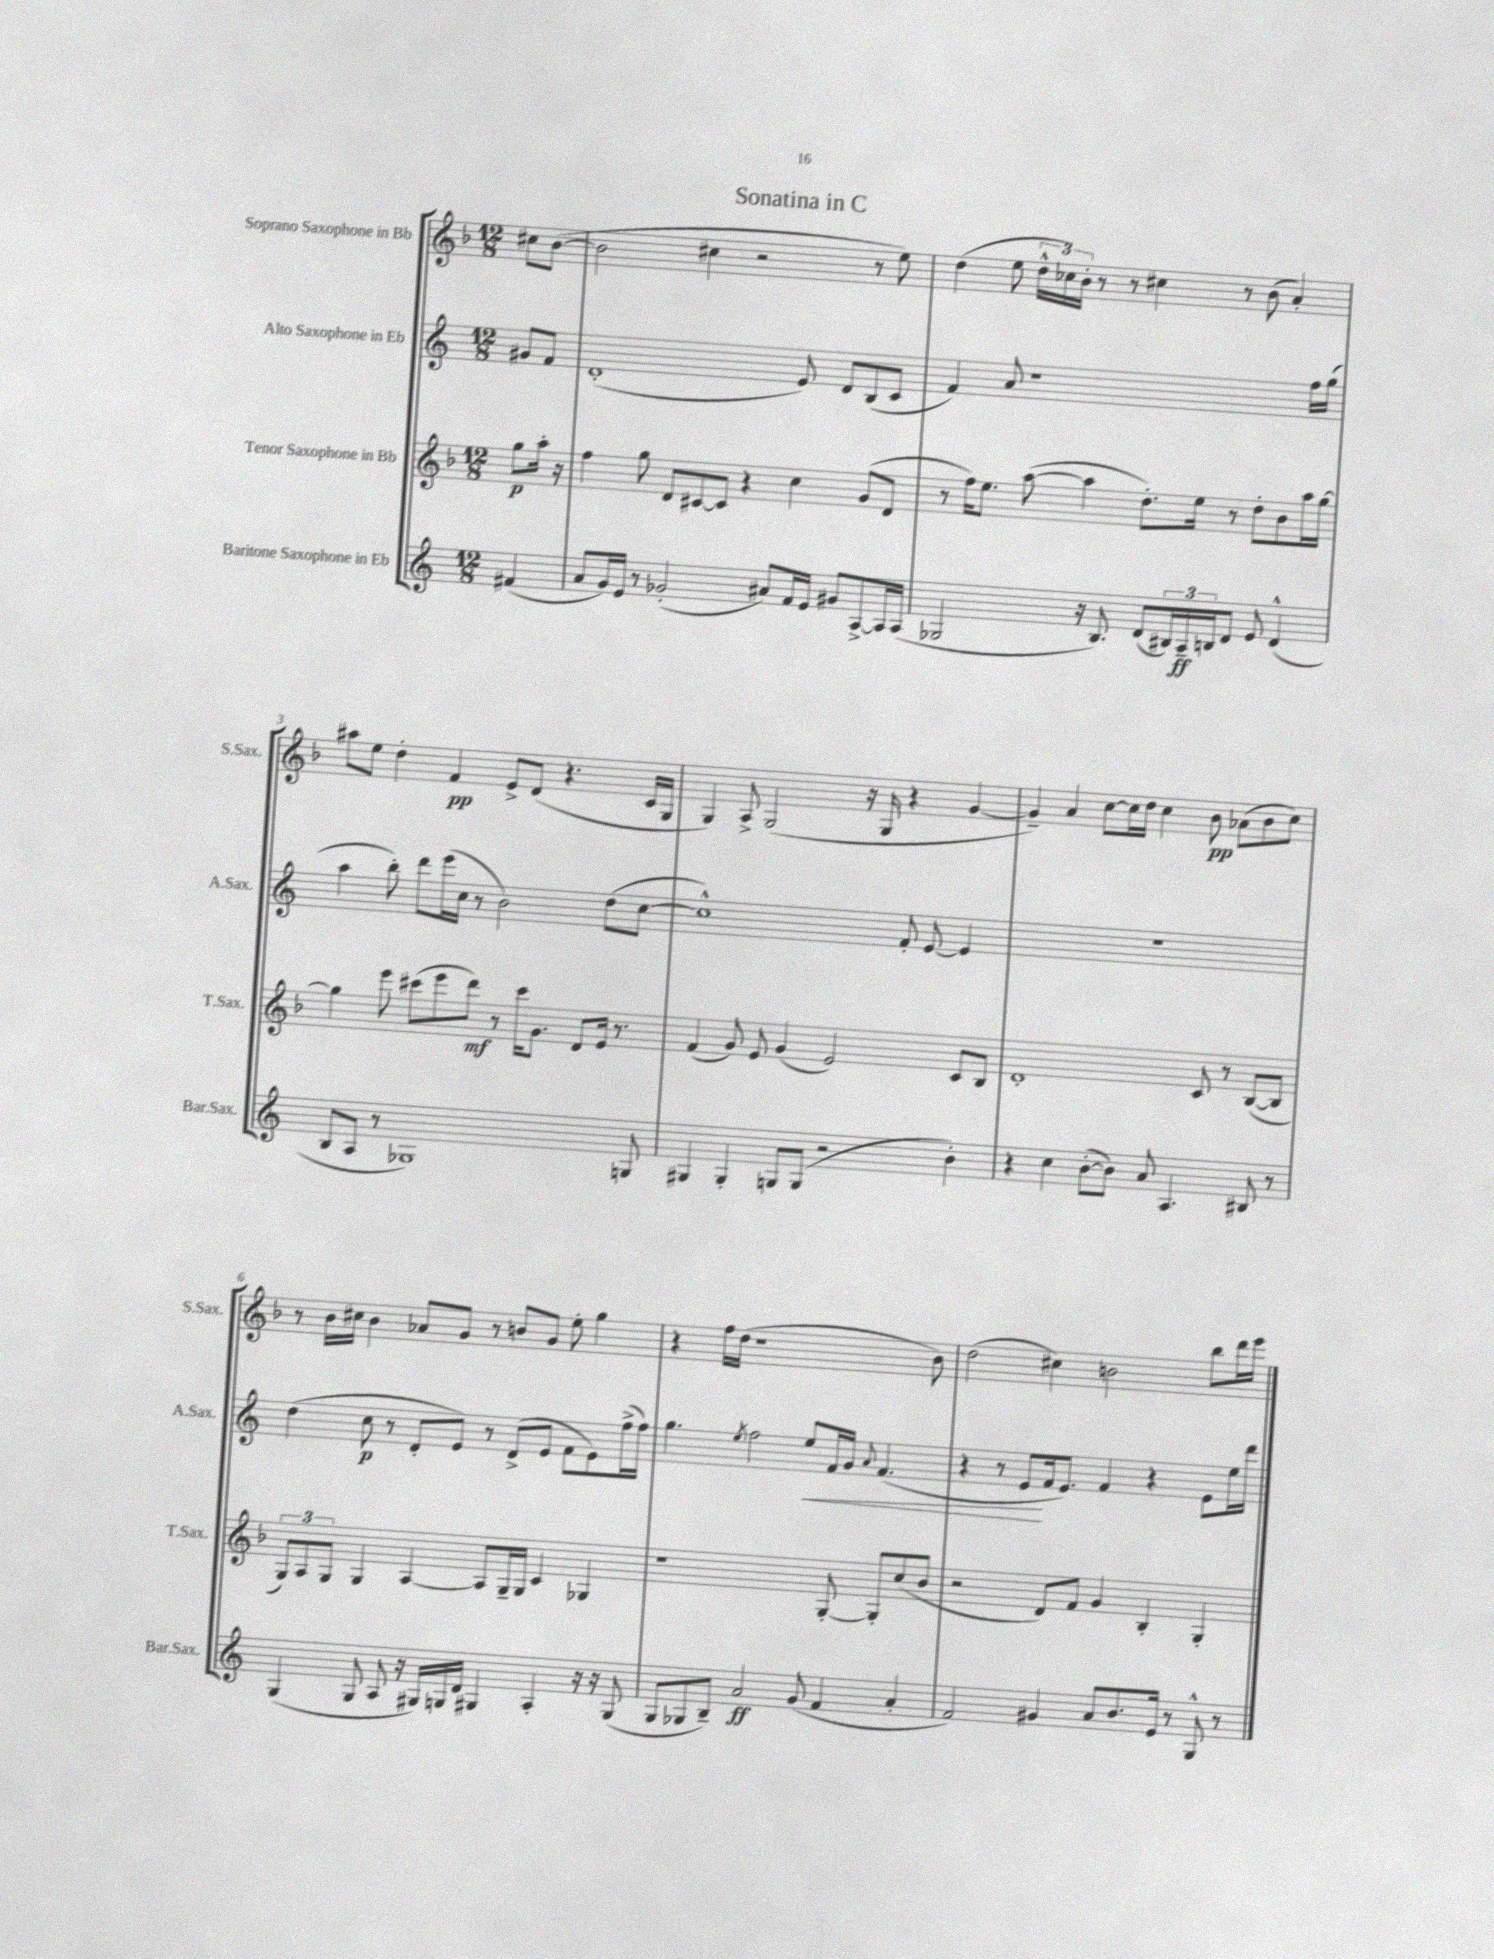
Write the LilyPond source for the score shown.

\header { title = "Sonatina in C" }
<<
\new StaffGroup <<
\new Staff = "s0" \with { instrumentName = "Soprano Saxophone in Bb" shortInstrumentName = "S.Sax." } {
    \clef treble \key f \major \numericTimeSignature \time 12/8 \partial 4
    cis''8 bes'8~( |
    bes'2 cis''4 r2 r8 e''8) |
    d''4( e''8 \tuplet 3/2 { d''16-^ ces''16) bes'16-. } r8 r8 cis''4 r8 bes'8( a'4-.) |
    ais''8 e''8 d''4-. f'4\pp e'8-> d'8( r4. c'16 g16 |
    g4) a8-> g2( r16 g16 r4 g'4~ |
    g'4--) a'4 c''8~ c''16 d''16 c''4 bes'8\pp aes'8( bes'8 c''8) |
    r8 bes'16 cis''16 bes'4 aes'8 g'8 r8 b'8 g'8 e''8-. g''4 |
    r4 f''16 d''16( r1 bes'8) |
    d''2( cis''4) b'2 bes''8 d'''16 e'''16 \bar "|." |
}
\new Staff = "s1" \with { instrumentName = "Alto Saxophone in Eb" shortInstrumentName = "A.Sax." } {
    \clef treble \key c \major \numericTimeSignature \time 12/8 \partial 4
    gis'8 f'8 |
    d'1-.( e'8) d'8 b8( c'8 |
    f'4) a'8 r1 f''16 g''16( |
    a''4 b''8-.) d'''8 e'''16( c''16 r8 b'2) d''8( c''8~ |
    c''1-^) f'8-. e'8~ e'4 |
    R1. |
    d''4( c''8\p r8 d'8-. e'8) r8 d'8->( e'8 f'8 e'8) f''16->( f''16) |
    g''4. \acciaccatura { e''8 } f''2 e''8\< f'16 g'16 \appoggiatura { a'8 } f'4.( |
    r4 r8 e'8\! f'16 e'8.) f'4 r4 e'8 e''16 d'''16 \bar "|." |
}
\new Staff = "s2" \with { instrumentName = "Tenor Saxophone in Bb" shortInstrumentName = "T.Sax." } {
    \clef treble \key f \major \numericTimeSignature \time 12/8 \partial 4
    g''8\p a''16-. r16 |
    f''4 g''8 d'8 cis'8~ cis'8 r4 c''4 g'8( d'8 |
    r8 f''16) e''8. a''8~( a''4 d''8.-.) e''16 r8 d''8-. bes'8 a''16 g''16~ |
    g''4 e'''8 cis'''8( e'''8 d'''8\mf) r8 cis'''16 g'8. d'8 e'16 r8. |
    f'4( g'8) e'8 g'4( e'2) c'8 bes8 |
    d'1-. c'8 r8 bes8~( bes8 |
    \tuplet 3/2 { g8) a8 g8 } g4 a4~ a8 g16-- g16 c'4 ges4 |
    r1 g8~-. g8-. c''8( bes'8 |
    r2 d'8) f'8 g'4 bes4-. g4-. \bar "|." |
}
\new Staff = "s3" \with { instrumentName = "Baritone Saxophone in Eb" shortInstrumentName = "Bar.Sax." } {
    \clef treble \key c \major \numericTimeSignature \time 12/8 \partial 4
    fis'4( |
    a'8 g'16) e'16 r8 ges'2-.( ais'8) f'16 e'16 gis'8 a8~-> a16 a16( |
    ges2 r16 b8.) d'8( \tuplet 3/2 { bis16) a16--\ff b16 } d'8 e'8 d'4-^( |
    b8 a8 r8 ges1) g8 |
    gis4 gis4-. g8 g8( r2 b'4-.) |
    r4 c''4 b'8~-.( b'8) a'8 a4. bis8 r8 |
    g4( g8 a8 r16 gis16) g16 d'16 gis4 a4-. r16 r16 gis8( |
    g8 ges8 b8--) a'2\ff g'8( f'4 a'4-. |
    f'2) gis'4 a'8 b'8. e'16 r8 g8-^ r8 \bar "|." |
}
>>
>>
